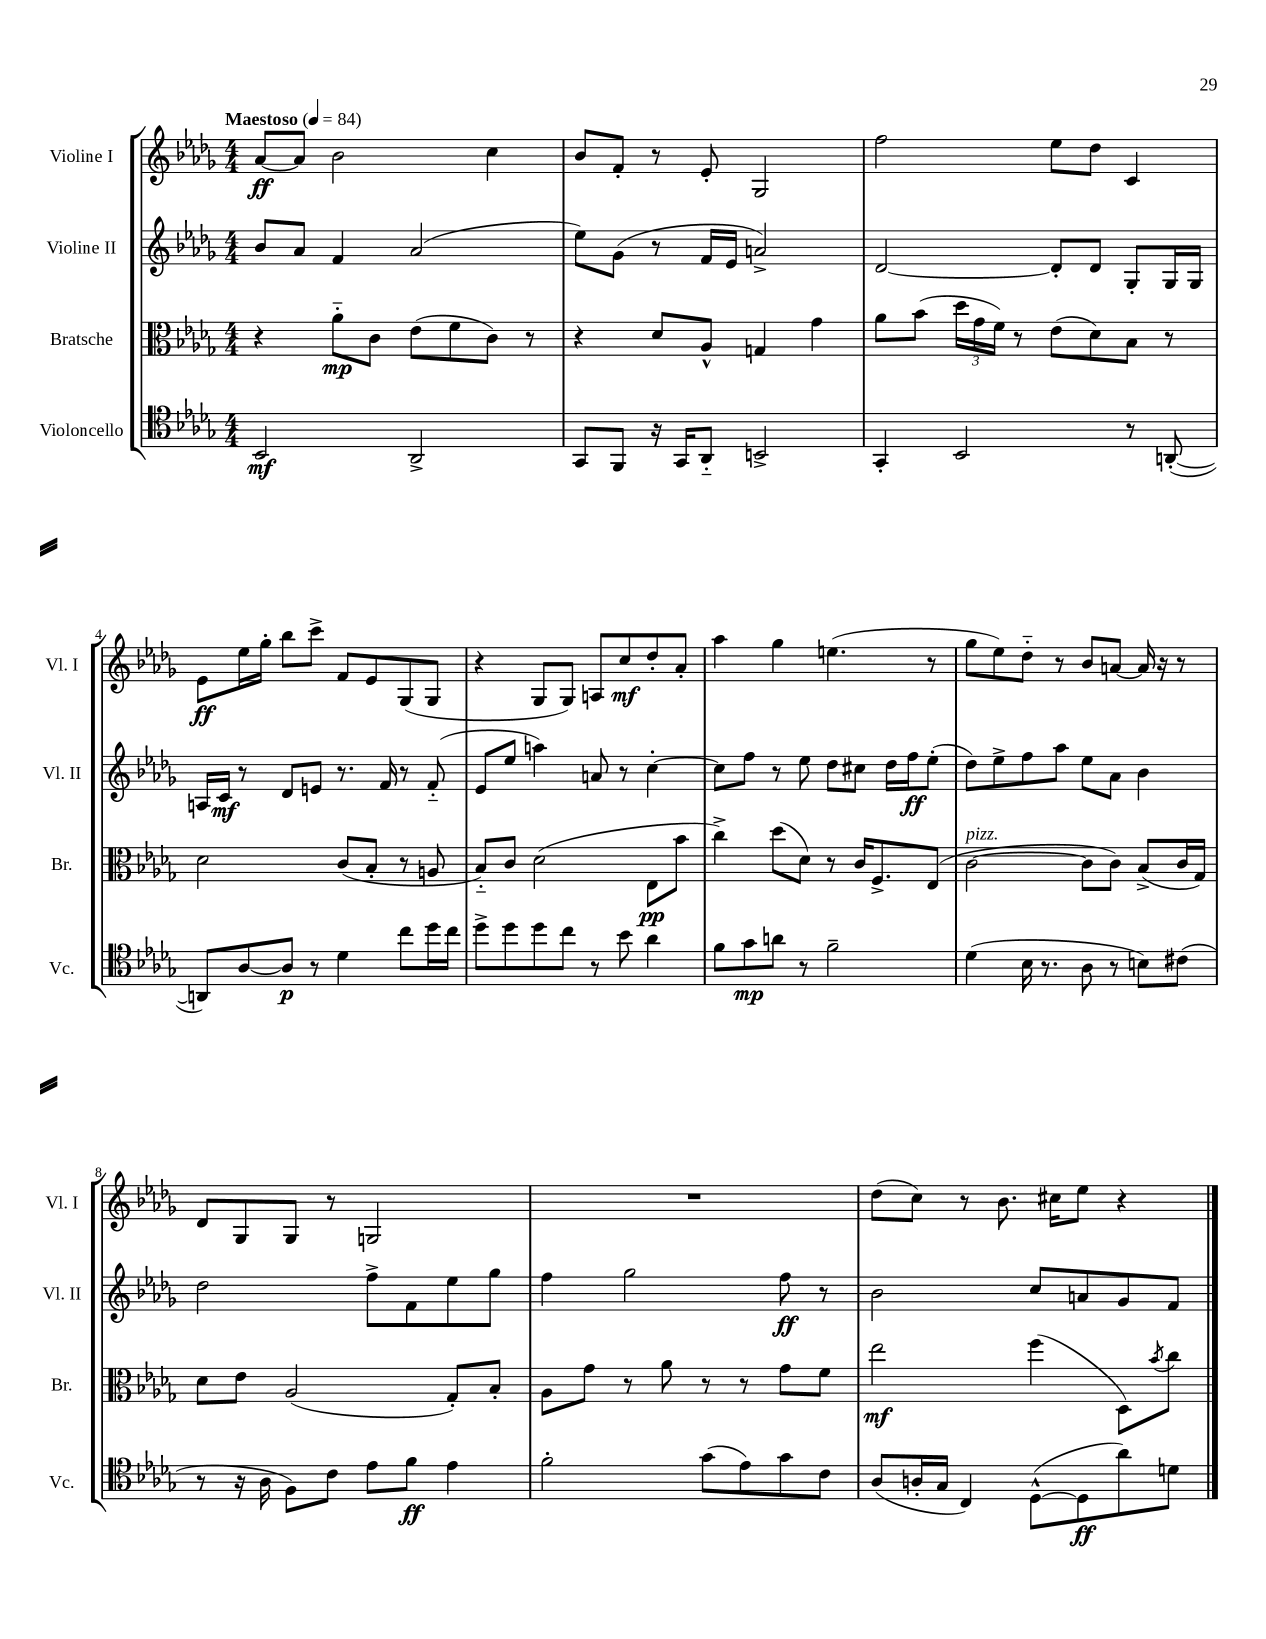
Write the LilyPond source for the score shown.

<<
\new StaffGroup <<
\new Staff = "s0" \with { instrumentName = "Violine I" shortInstrumentName = "Vl. I" } {
    \clef treble \key des \major \numericTimeSignature \time 4/4 \tempo "Maestoso" 4 = 84
    aes'8~\ff aes'8 bes'2 c''4 |
    bes'8 f'8-. r8 ees'8-. ges2 |
    f''2 ees''8 des''8 c'4 |
    ees'8\ff ees''16 ges''16-. bes''8 c'''8-> f'8 ees'8 ges8( ges8 |
    r4 ges8 ges8) a8 c''8\mf des''8-. aes'8-. |
    aes''4 ges''4 e''4.( r8 |
    ges''8 ees''8) des''8-_ r8 bes'8 a'8~ a'16 r16 r8 |
    des'8 ges8 ges8 r8 g2 |
    R1 |
    des''8( c''8) r8 bes'8. cis''16 ees''8 r4 \bar "|." |
}
\new Staff = "s1" \with { instrumentName = "Violine II" shortInstrumentName = "Vl. II" } {
    \clef treble \key des \major \numericTimeSignature \time 4/4
    bes'8 aes'8 f'4 aes'2( |
    ees''8) ges'8( r8 f'16 ees'16 a'2->) |
    des'2~ des'8-. des'8 ges8-. ges16 ges16 |
    a16 c'16\mf r8 des'8 e'8 r8. f'16 r8 f'8-_( |
    ees'8 ees''8 a''4) a'8 r8 c''4~-. |
    c''8 f''8 r8 ees''8 des''8 cis''8 des''16 f''16\ff ees''8-.( |
    des''8) ees''8-> f''8 aes''8 ees''8 aes'8 bes'4 |
    des''2 f''8-> f'8 ees''8 ges''8 |
    f''4 ges''2 f''8\ff r8 |
    bes'2 c''8 a'8 ges'8 f'8 \bar "|." |
}
\new Staff = "s2" \with { instrumentName = "Bratsche" shortInstrumentName = "Br." } {
    \clef alto \key des \major \numericTimeSignature \time 4/4
    r4 aes'8-_\mp c'8 ees'8( f'8 c'8) r8 |
    r4 des'8 aes8-^ g4 ges'4 |
    aes'8 bes'8( \tuplet 3/2 { des''16 ges'16 f'16) } r8 ees'8( des'8) bes8 r8 |
    des'2 c'8( bes8-. r8 a8 |
    bes8-_) c'8 des'2( ees8\pp bes'8 |
    c''4->) des''8( des'8) r8 c'16 f8.-> ees8( |
    c'2~^\markup { \italic "pizz." } c'8 c'8) bes8->( c'16 ges16) |
    des'8 ees'8 aes2( ges8-.) bes8-. |
    aes8 ges'8 r8 aes'8 r8 r8 ges'8 f'8 |
    ees''2\mf f''4( des8) \acciaccatura { bes'8 } c''8 \bar "|." |
}
\new Staff = "s3" \with { instrumentName = "Violoncello" shortInstrumentName = "Vc." } {
    \clef tenor \key des \major \numericTimeSignature \time 4/4
    bes,2\mf aes,2-> |
    ges,8 f,8 r16 ges,16 aes,8-_ b,2-> |
    ges,4-. bes,2 r8 a,8~-.( |
    a,8) aes8~ aes8\p r8 des'4 c''8 des''16 c''16 |
    des''8-> des''8 des''8 c''8 r8 bes'8 aes'4 |
    f'8 ges'8\mp a'8 r8 f'2-- |
    des'4( bes16 r8. aes8 r8 b8) cis'8( |
    r8 r16 aes16 f8) c'8 ees'8 f'8\ff ees'4 |
    f'2-. ges'8( ees'8) ges'8 c'8 |
    aes8( a16-. ges16 c4) des8~-^( des8\ff aes'8) d'8 \bar "|." |
}
>>
>>
